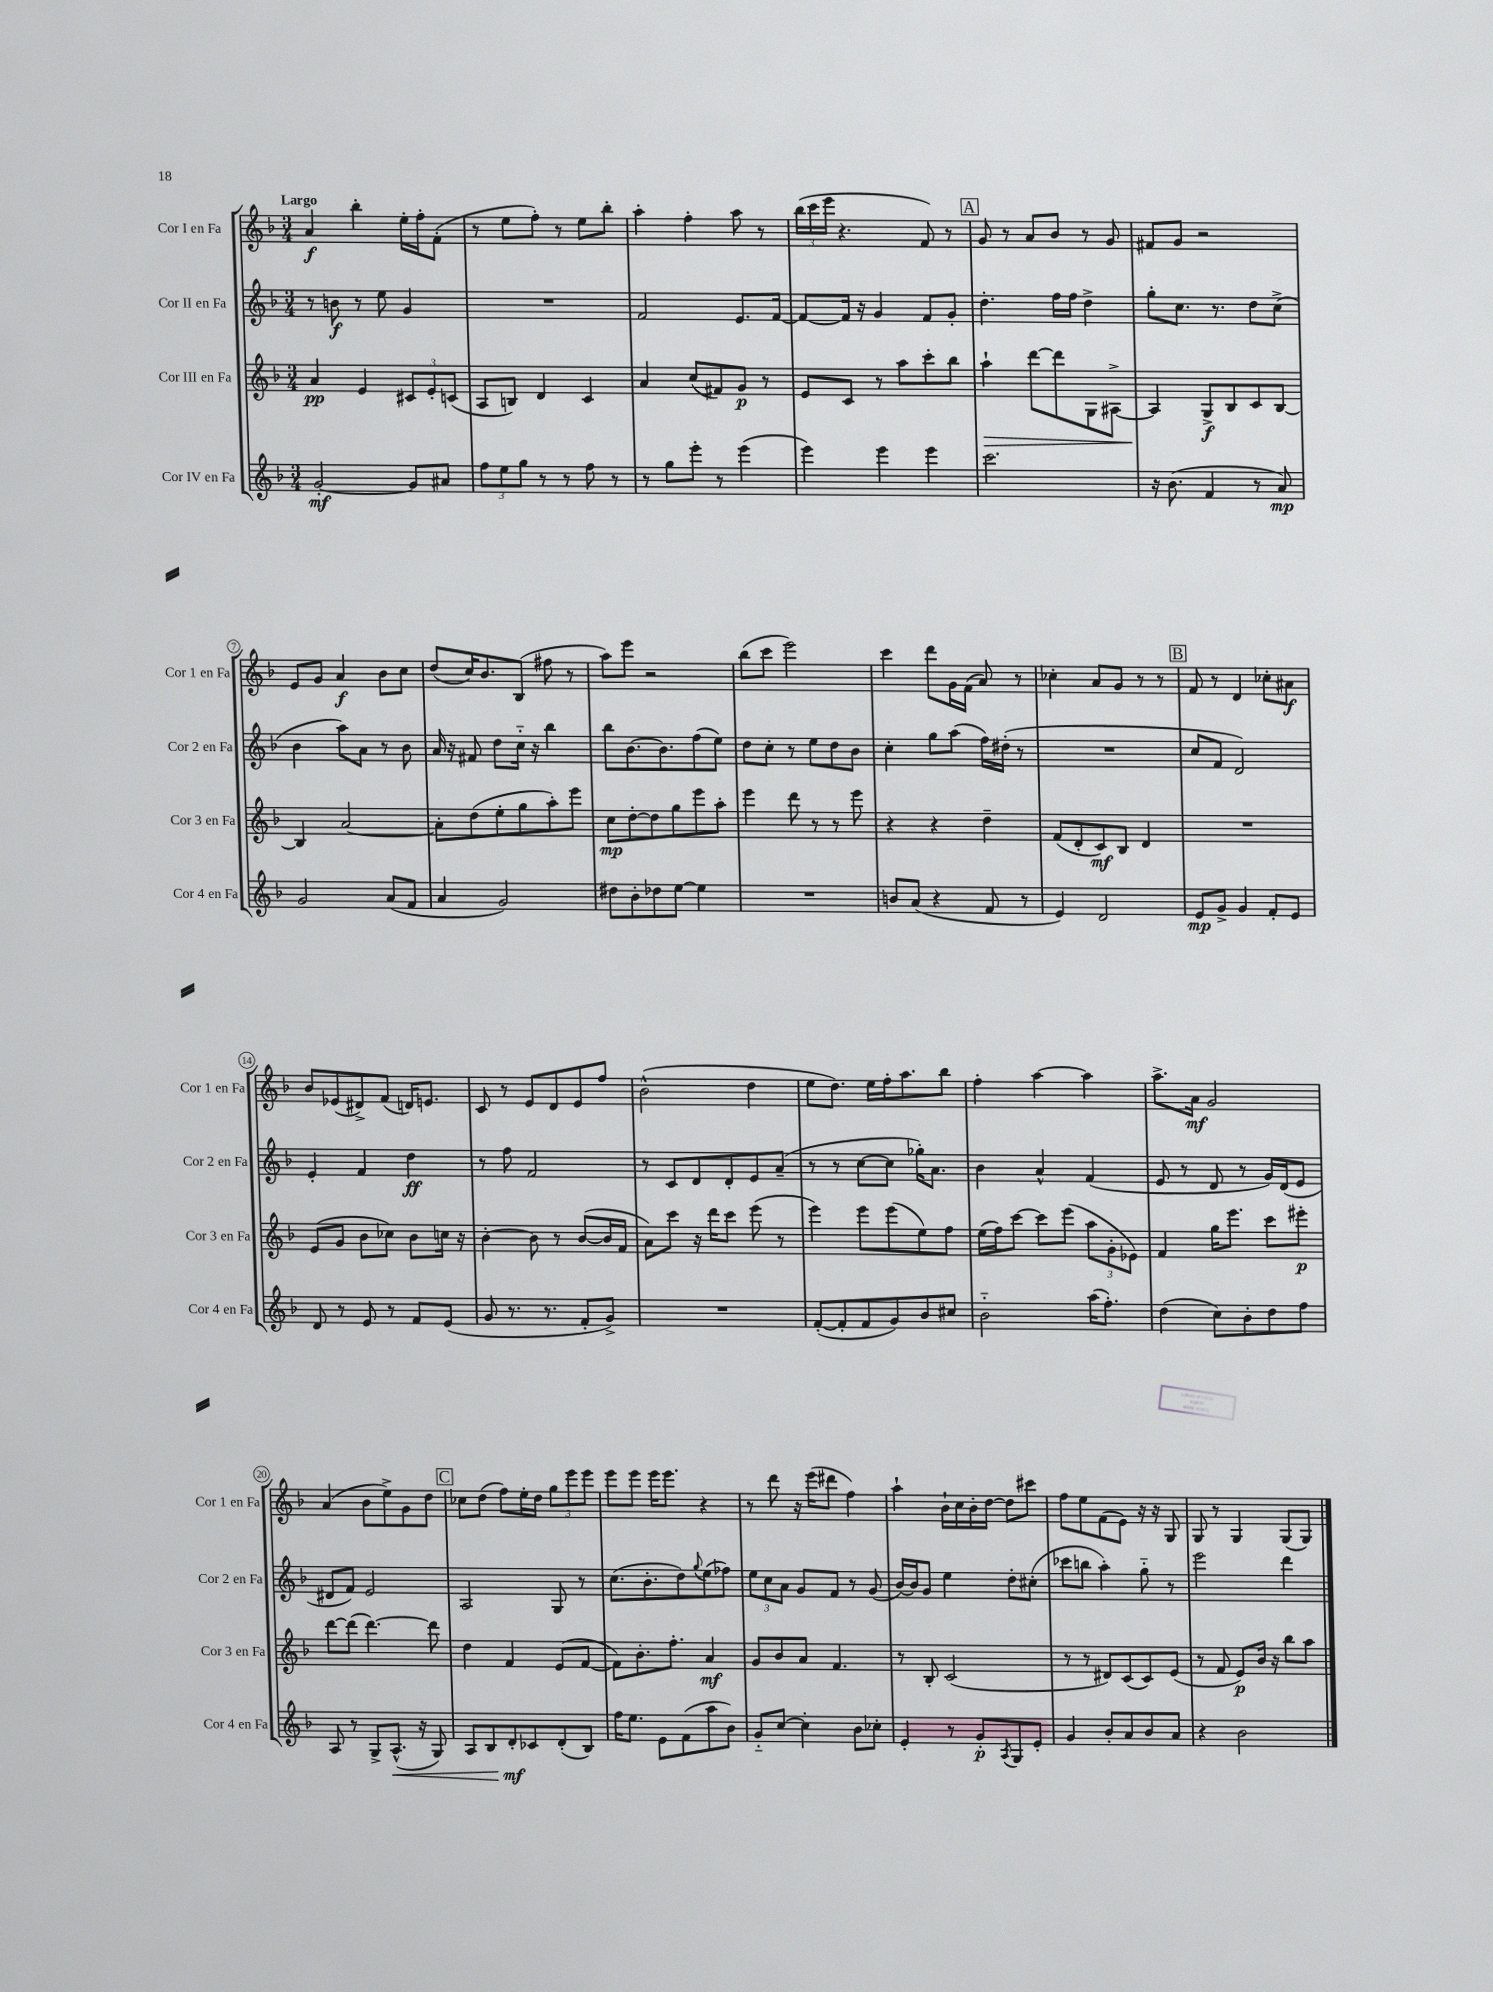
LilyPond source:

<<
\new StaffGroup <<
\new Staff = "s0" \with { instrumentName = "Cor I en Fa" shortInstrumentName = "Cor 1 en Fa" } {
    \clef treble \key f \major \numericTimeSignature \time 3/4 \tempo "Largo"
    a'4\f bes''4-. e''16-. f''16-. f'8-.( |
    r8 e''8 f''8-.) r8 e''8 bes''8-. |
    a''4-. f''4-. a''8 r8 |
    \tuplet 3/2 { bes''16( c'''16 e'''16 } r4. f'8) r8 |
    \mark \markup { \box "A" } g'8 r8 a'8 bes'8 r8 g'8 |
    fis'8 g'8 r2 |
    e'8 g'8 a'4\f bes'8 c''8 |
    d''8( c''16) bes'8. bes8( fis''8 r8 |
    a''8) e'''8 r2 |
    bes''8( c'''8 e'''2) |
    c'''4 d'''8 g'16 f'16( a'8) r8 |
    ces''4-. a'8 g'8 r8 r8 |
    \mark \markup { \box "B" } f'8 r8 d'4 ces''8-. ais'8\f |
    bes'8 ees'8( dis'8->) f'8( d'16) e'8. |
    c'8 r8 e'8 d'8 e'8 f''8 |
    bes'2-^( d''4 |
    e''8 d''8.) e''16 f''16-. a''8. bes''8 |
    f''4-. a''4~ a''4 |
    a''8.-> a'16\mf g'2 |
    a'4( bes'8 e''8->) g'8 d''8 |
    \mark \markup { \box "C" } ces''8 d''8( f''8) e''16-. d''16 \tuplet 3/2 { g''8 e'''8 e'''8 } |
    e'''8 e'''8 e'''16 e'''8. r4 |
    r8 d'''8 r16 e'''16( dis'''8 f''4) |
    a''4-! bes'16-! c''16 bes'16-. d''16~ d''8 cis'''8 |
    f''8 e''8 f'8( e'8) r16 r16 g8 |
    g8 r8 g4 g8( g8) \bar "|." |
}
\new Staff = "s1" \with { instrumentName = "Cor II en Fa" shortInstrumentName = "Cor 2 en Fa" } {
    \clef treble \key f \major \numericTimeSignature \time 3/4
    r8 b'8\f r8 e''8 g'4 |
    R2. |
    f'2 e'8. f'16~ |
    f'8~ f'16 r16 g'4 f'8 g'8-. |
    \mark \markup { \box "A" } d''4.-. f''16 f''16 d''4-> |
    g''8-. c''8. r8. d''8 c''8->( |
    bes'4 a''8) a'8 r8 bes'8 |
    a'16 r16 fis'8 d''8 c''16-_ r16 bes''4 |
    bes''8 bes'8.~ bes'8. f''8( e''8) |
    d''8 c''8-. r8 e''8 d''8 bes'8 |
    c''4-. g''8 a''8( f''16) dis''16-.( r8 |
    R2. |
    \mark \markup { \box "B" } c''8 f'8 d'2) |
    e'4-. f'4 d''4\ff |
    r8 f''8 f'2 |
    r8 c'8 d'8 d'8-. e'8 a'8--( |
    r8 r8 c''8~ c''8 ges''16-.) a'8. |
    bes'4 a'4-^ f'4( |
    e'8 r8 d'8 r8 g'16) d'16( e'8 |
    dis'8 f'8) e'2 |
    \mark \markup { \box "C" } a2 g8 r8 |
    c''8.( bes'8.-. d''8) \appoggiatura { g''8 } e''8( fes''8) |
    \tuplet 3/2 { e''8 c''8 a'8 } g'8 f'8 r8 g'8( |
    bes'16~) bes'16 g'8 e''4 d''8-. cis''8-.( |
    ces'''8 b''8 a''4-.) g''8-_ r8 |
    e'''2 d'''4 \bar "|." |
}
\new Staff = "s2" \with { instrumentName = "Cor III en Fa" shortInstrumentName = "Cor 3 en Fa" } {
    \clef treble \key f \major \numericTimeSignature \time 3/4
    a'4\pp e'4 \tuplet 3/2 { cis'8 e'8-. c'8( } |
    a8 b8) d'4 c'4 |
    a'4 c''8( fis'8) g'8\p r8 |
    e'8 c'8 r8 a''8 c'''8-. bes''8 |
    \mark \markup { \box "A" } a''4-!\> d'''8~ d'''8 g8 ais8~-> |
    ais4\! g8->\f bes8 c'8 bes8~ |
    bes4 a'2~ |
    a'8-. d''8( e''8-. g''8 a''8-.) e'''8 |
    c''8\mp d''8~-. d''8 g''8 e'''8 a''8-. |
    e'''4 d'''8 r8 r8 e'''8 |
    r4 r4 d''4-- |
    f'8( d'8-. c'8\mf) bes8 d'4 |
    \mark \markup { \box "B" } R2. |
    e'8( g'8 bes'8 ces''8) bes'8 c''16 r16 |
    bes'4~-. bes'8 r8 bes'8~( bes'16 f'16 |
    a'8) c'''8 r16 d'''16 c'''8 e'''8( r8 |
    e'''4) e'''8 e'''8( e''8) f''8 |
    e''16( f''16) c'''8~ c'''8 e'''8( \tuplet 3/2 { a''8 g'8-. ees'8) } |
    f'4 g''16 e'''8. c'''8 eis'''8-.\p |
    d'''8~ d'''8( d'''4.~) d'''8 |
    \mark \markup { \box "C" } d''4 f'4 e'8( f'8~ |
    f'8) bes'8.-. f''8.-. a'4\mf |
    g'8 bes'8 a'8 f'4. |
    r8 bes8-. c'2( |
    r8 r8 dis'8) c'8( c'8) e'8( |
    r8 f'8 e'8\p) bes'16 r16 bes''8 a''8 \bar "|." |
}
\new Staff = "s3" \with { instrumentName = "Cor IV en Fa" shortInstrumentName = "Cor 4 en Fa" } {
    \clef treble \key f \major \numericTimeSignature \time 3/4
    g'2~-.\mf g'8 ais'8 |
    \tuplet 3/2 { f''8 e''8 g''8 } r8 r8 f''8 r8 |
    r8 g''8 e'''8-. r8 e'''4( |
    e'''4) e'''4 e'''4 |
    \mark \markup { \box "A" } c'''2. |
    r16 bes'8.( f'4 r8 a'8\mp) |
    g'2 a'8( f'8 |
    a'4 g'2) |
    dis''8 bes'8-. des''8 e''8~ e''4 |
    R2. |
    b'8 a'8( r4 f'8 r8 |
    e'4) d'2 |
    \mark \markup { \box "B" } e'8\mp g'8-> g'4 f'8-. e'8 |
    d'8 r8 e'8 r8 f'8 e'8( |
    g'8 r8. r8. f'8-. g'8->) |
    R2. |
    f'8~-.( f'8-. f'8 g'8) bes'8 cis''8 |
    bes'2-_ a''16( f''8.-.) |
    d''4( c''8) bes'8-. d''8 f''8 |
    a8 r8 g8-> a8.-^\<( r16 g8) |
    \mark \markup { \box "C" } a8 bes8 d'8-.\mf\! ces'8 d'8-.( bes8) |
    f''16 e''8. e'8 f'8( a''8 bes'8) |
    g'8-_ c''8~ c''4-. bes'8 ces''8-. |
    e'4-. r8 g'8-.\p \acciaccatura { a8 } g8 e'8-. |
    g'4 bes'8-. a'8 bes'8 a'8 |
    r4 bes'2 \bar "|." |
}
>>
>>
\layout { \context { \Score \override BarNumber.stencil = #(make-stencil-circler 0.1 0.3 ly:text-interface::print) } }
